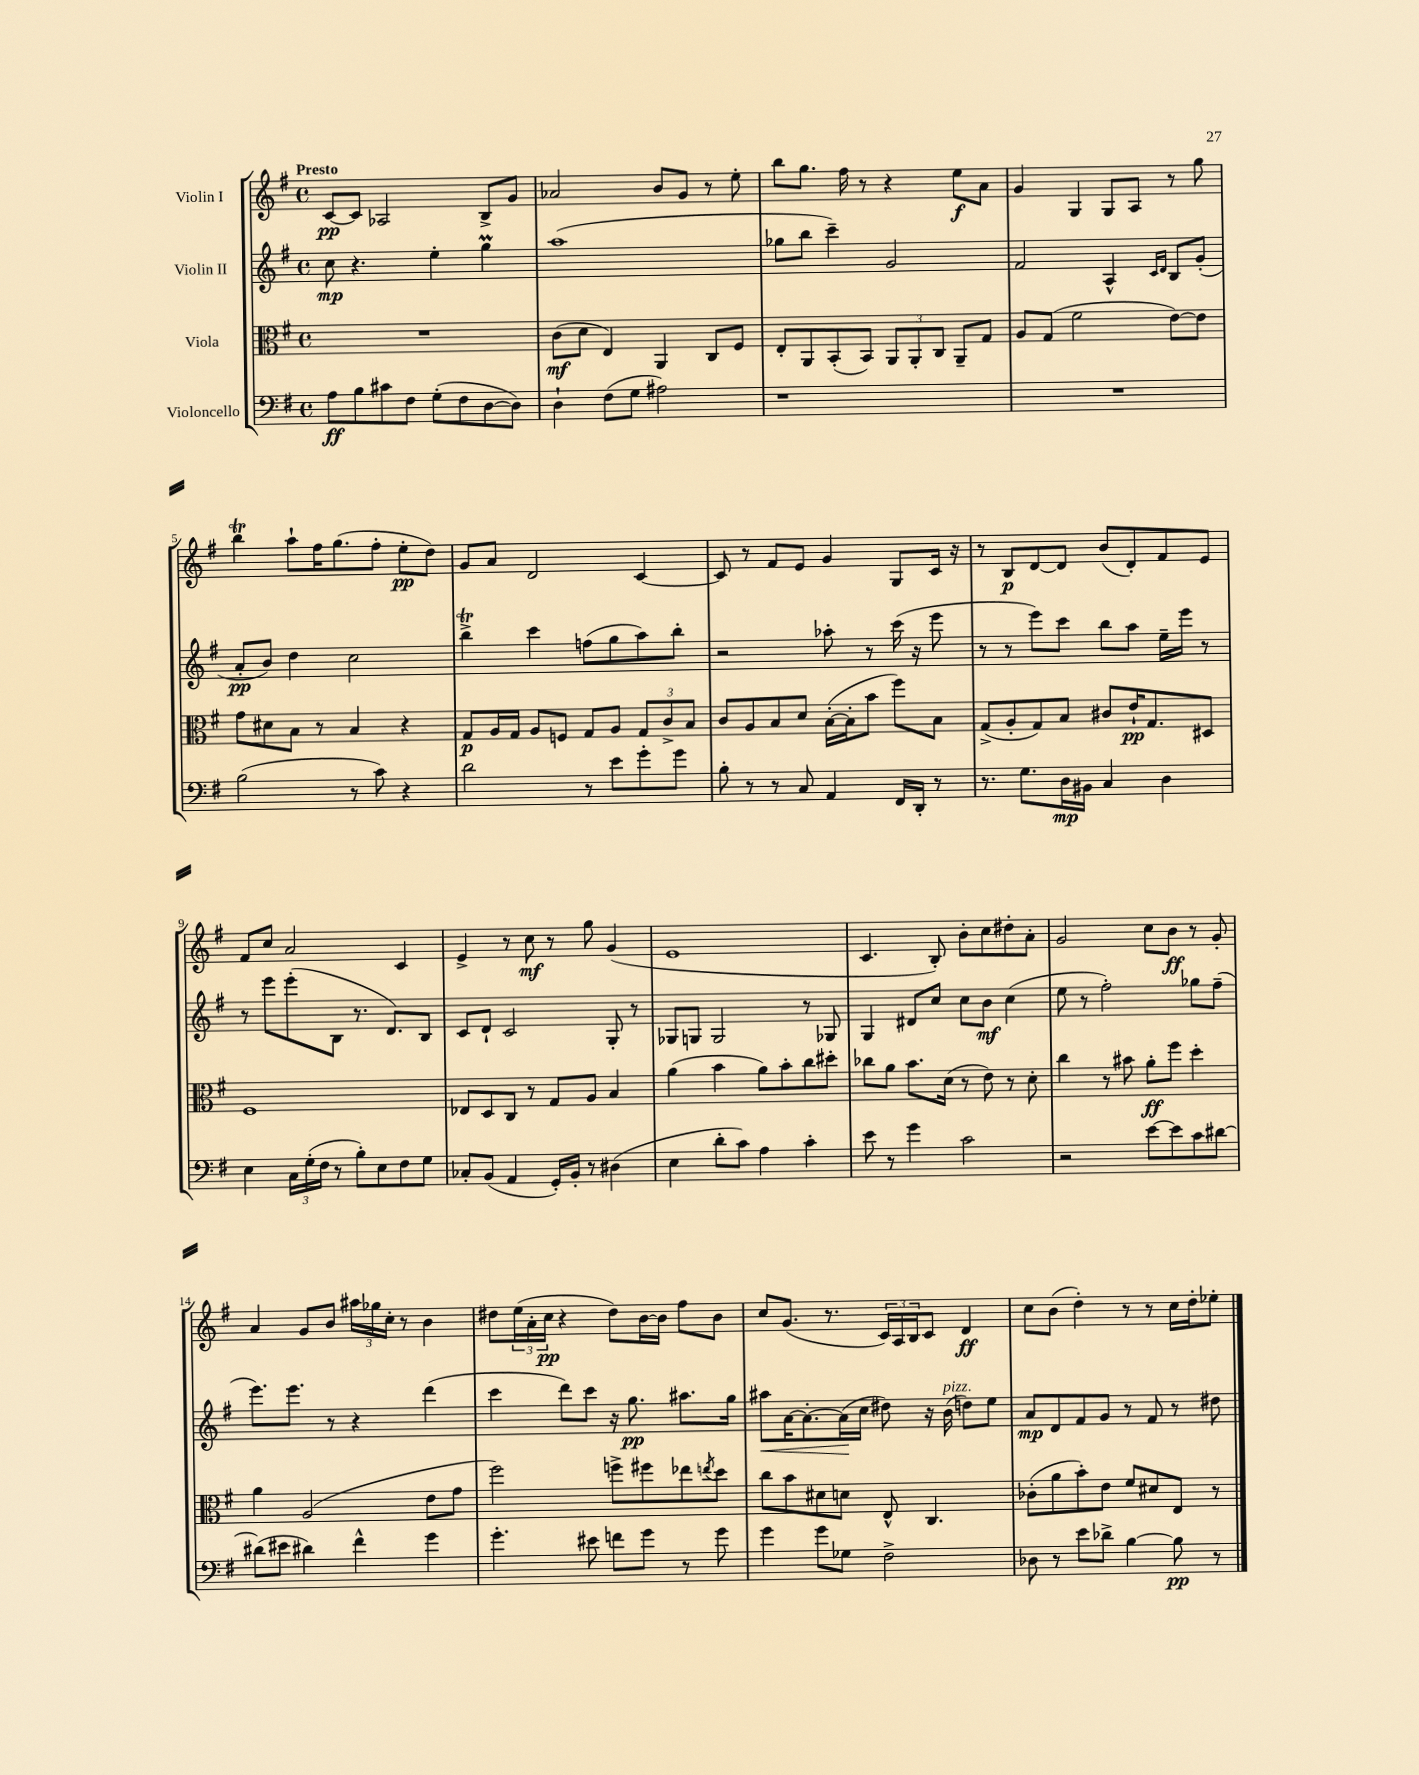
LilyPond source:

<<
\new StaffGroup <<
\new Staff = "s0" \with { instrumentName = "Violin I" } {
    \clef treble \key g \major \defaultTimeSignature \time 4/4 \tempo "Presto"
    c'8~\pp c'8 aes2 b8-> g'8 |
    aes'2 b'8 g'8 r8 e''8-. |
    b''8 g''8. fis''16 r8 r4 e''8\f a'8 |
    g'4 g4 g8 a8 r8 g''8 |
    b''4\trill a''8-! fis''16 g''8.( fis''8-. e''8-.\pp d''8) |
    g'8 a'8 d'2 c'4~ |
    c'8 r8 fis'8 e'8 g'4 g8 c'16 r16 |
    r8 b8\p d'8~ d'8 b'8( d'8-.) fis'8 e'8 |
    fis'8 c''8 a'2 c'4 |
    e'4-> r8 c''8\mf r8 g''8 g'4( |
    e'1 |
    c'4. b8-.) b'8-. c''8 dis''8-. a'8-. |
    g'2 c''8 b'8\ff r8 g'8-. |
    a'4 g'8 b'8 \tuplet 3/2 { ais''16 ges''16 c''16-. } r8 b'4 |
    dis''8 \tuplet 3/2 { e''16( a'16-. c''16\pp } r4 dis''8) b'16~ b'16 fis''8 b'8 |
    c''8 g'8.( r8. \tuplet 3/2 { c'16) a16 b16 } c'8 d'4\ff |
    c''8 b'8( d''4-.) r8 r8 c''16 d''16-. ees''8-. \bar "|." |
}
\new Staff = "s1" \with { instrumentName = "Violin II" } {
    \clef treble \key g \major \defaultTimeSignature \time 4/4
    c''8\mp r4. e''4-. g''4\prall |
    a''1( |
    ges''8 b''8 c'''4--) g'2 |
    fis'2 a4-^ \grace { c'16 d'16 } b8 g'8-.( |
    a'8-.\pp b'8) d''4 c''2 |
    b''4->\trill c'''4 f''8( g''8 a''8) b''8-. |
    r2 aes''8-. r8 c'''16( r16 e'''8 |
    r8 r8 e'''8) c'''8 b''8 a''8 e''16-- e'''16 r8 |
    r8 e'''8 e'''8-.( b8 r8. d'8.) b8 |
    c'8 d'8-! c'2 g8-. r8 |
    ges8 g8 g2 r8 ges8 |
    g4 dis'8 c''8 c''8 b'8\mf c''4( |
    e''8 r8 fis''2-.) ges''8 fis''8--( |
    e'''8.) e'''8. r8 r4 d'''4( |
    c'''4 d'''8) c'''8 r16 g''8.\pp ais''8. g''16 |
    ais''8\< a'16~ a'8.~-. a'16\!( c''16 dis''8) r16 b'16^\markup { \italic "pizz." }( d''8) e''8 |
    a'8\mp d'8 fis'8 g'8 r8 fis'8 r8 dis''8 \bar "|." |
}
\new Staff = "s2" \with { instrumentName = "Viola" } {
    \clef alto \key g \major \defaultTimeSignature \time 4/4
    R1 |
    c'8\mf( d'8 e4) a,4 c8 fis8 |
    e8-. a,8 b,8-.( b,8) \tuplet 3/2 { a,8 a,8-. c8 } a,8-- g8 |
    a8 g8( fis'2 e'8~) e'8 |
    g'8 dis'8 b8 r8 b4 r4 |
    g8\p a16 g16 a8 f8 g8 a8 \tuplet 3/2 { g8 c'8-> b8 } |
    c'8 a8 b8 d'8 b16~-.( b16-. b'8 fis''8) b8 |
    g8->( a8-. g8) b8 cis'8 e'16-!\pp g8. dis8 |
    fis1 |
    ees8 d8 c8 r8 g8 a8 b4 |
    a'4( b'4 a'8) b'8-. c''8 dis''8-. |
    ces''8 a'8 b'8. d'16( r8 e'8) r8 d'8-. |
    c''4 r8 bis'8 a'8-.\ff fis''8 d''4-. |
    a'4 a2( e'8 g'8 |
    fis''2) f''8-> fis''8 ees''8 \acciaccatura { e''8 } d''8 |
    c''8 b'8 dis'8 d'8 e8-^ c4. |
    ces'8-.( a'8 b'8-.) e'8 fis'8 dis'8 e8 r8 \bar "|." |
}
\new Staff = "s3" \with { instrumentName = "Violoncello" } {
    \clef bass \key g \major \defaultTimeSignature \time 4/4
    a8\ff b8 cis'8 fis8 g8-.( fis8 d8~ d8) |
    d4-! fis8( g8 ais2) |
    r1 |
    R1 |
    b2( r8 c'8) r4 |
    d'2 r8 e'8 g'8-. g'8 |
    b8-. r8 r8 c8 a,4 fis,16 d,16-. r8 |
    r8. g8. d16\mp bis,16 c4 d4 |
    e4 \tuplet 3/2 { c16 g16-.( fis16 } r8 b8-.) e8 fis8 g8 |
    ces8-. b,8( a,4 g,16-.) b,16-. r8 dis4( |
    e4 d'8-. c'8) a4 c'4-. |
    e'8 r8 g'4 c'2 |
    r2 e'8~ e'8 c'8 dis'8~ |
    dis'8( eis'8 dis'4) fis'4-^ g'4 |
    g'4.-. eis'8 f'8 g'8 r8 g'8 |
    g'4 g'8 ges8 fis2-> |
    des8 r8 e'8 des'8-> b4~ b8\pp r8 \bar "|." |
}
>>
>>
